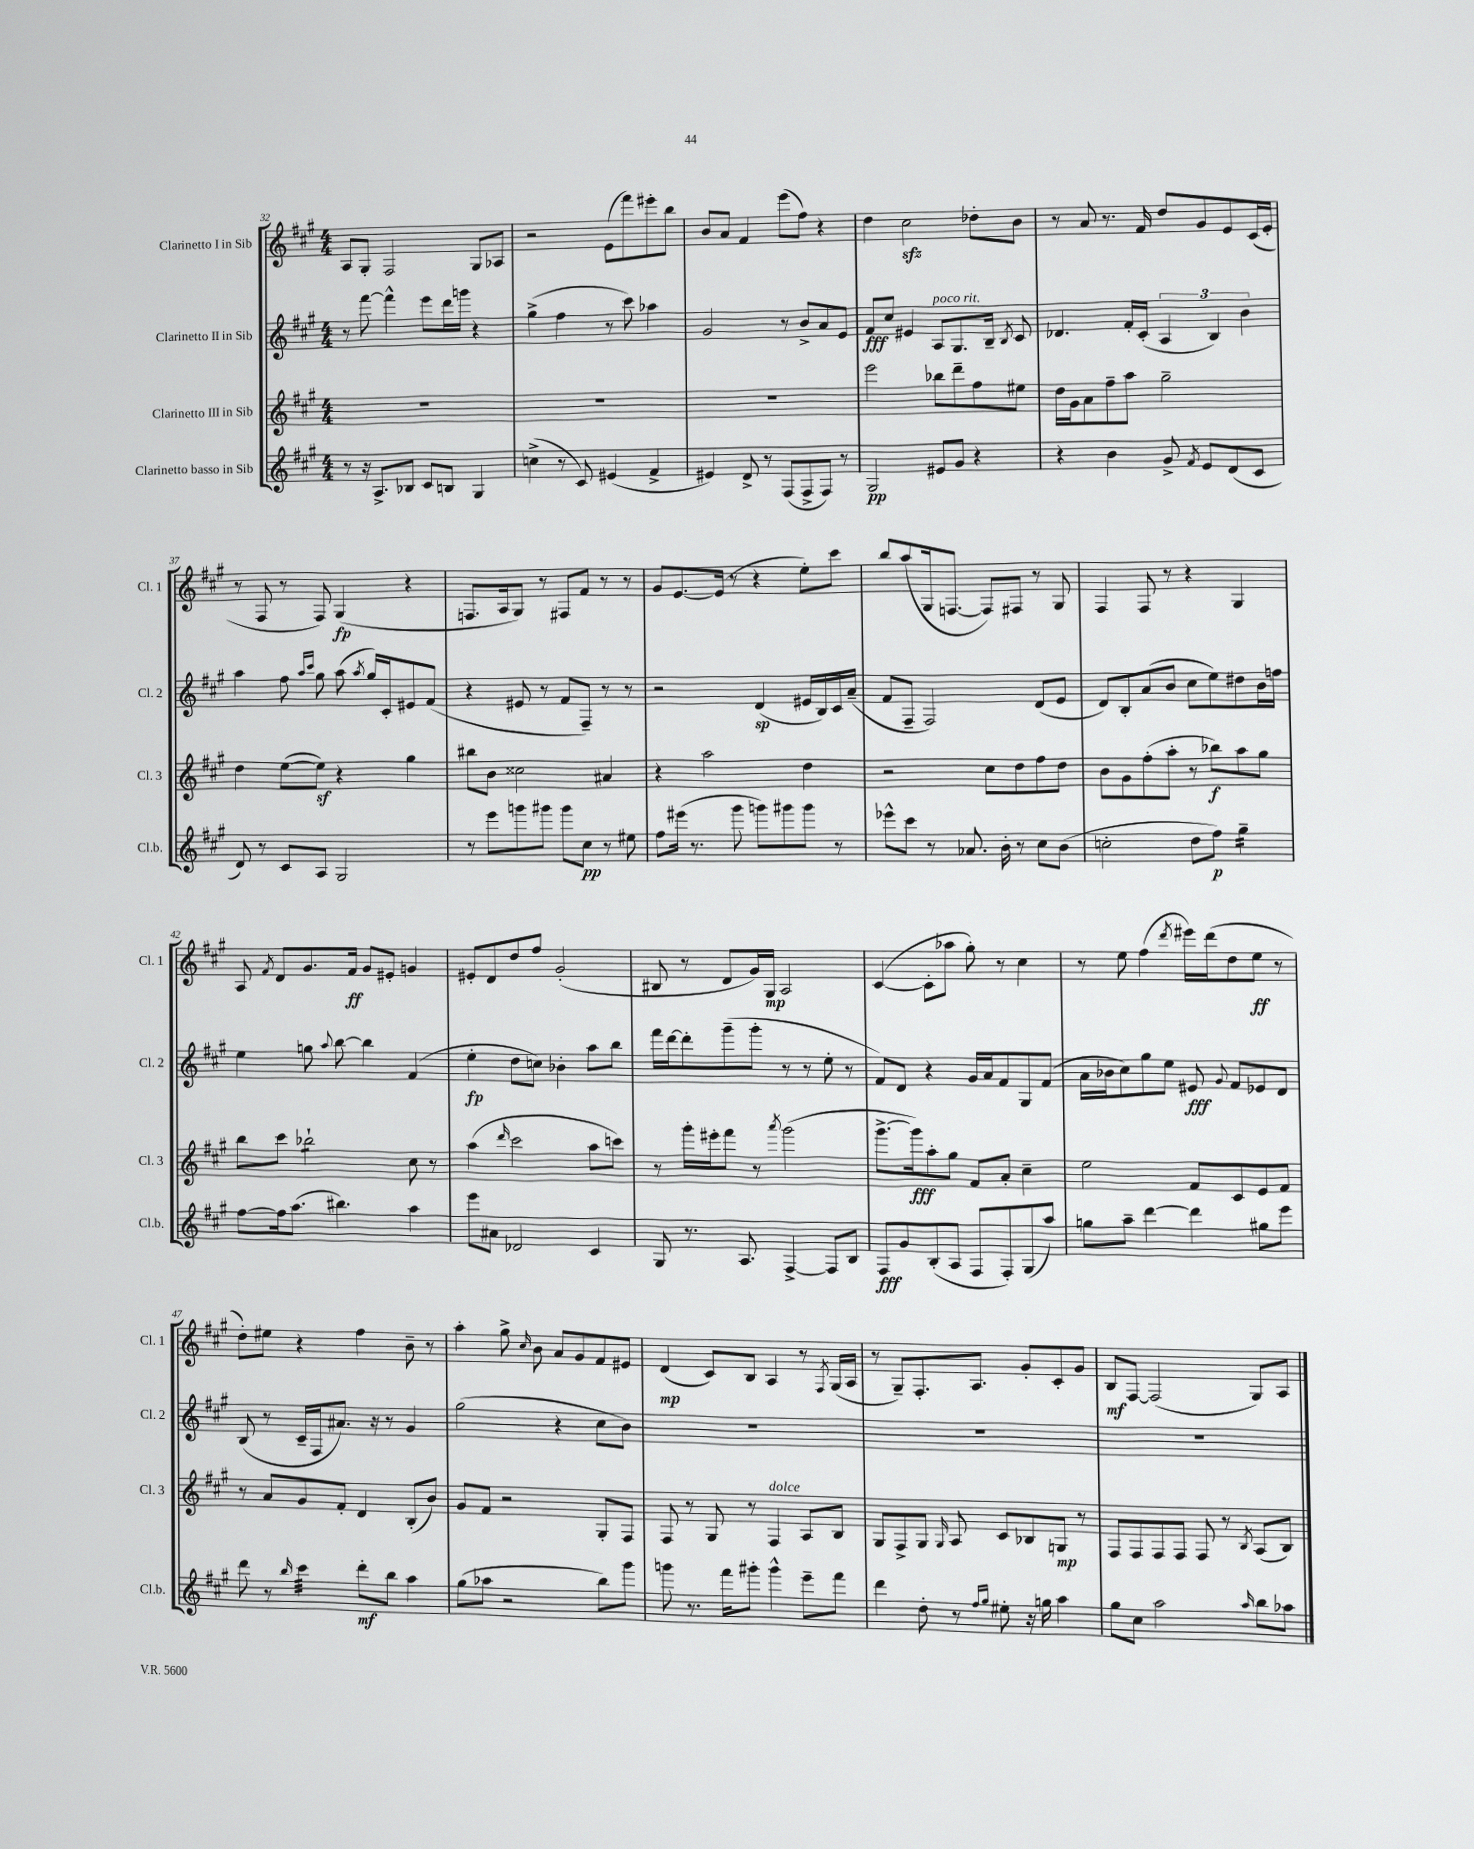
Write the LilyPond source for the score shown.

<<
\new StaffGroup <<
\new Staff = "s0" \with { instrumentName = "Clarinetto I in Sib" shortInstrumentName = "Cl. 1" } {
    \clef treble \key a \major \numericTimeSignature \time 4/4
    \autoBeamOff a8[ gis8]-. fis2 gis8[ aes8] |
    r2 e'8[( fis'''8) eis'''8-. b''8] |
    b'8[ a'8] fis'4 e'''8[( fis''8]) r4 |
    d''4 cis''2\sfz des''8[-. b'8] |
    r8 a'8 r8. fis'16 d''8[ gis'8 e'8 cis'16( e'16]-. |
    r8 fis8 r8 fis8) gis4\fp( r4 |
    f8.[ a16 gis8]) r8 fis8[ fis'8] r8 r8 |
    gis'8[ e'8.~ e'16]( r8 r4 e''8[-.) cis'''8] |
    b''8[ a''8( gis16 f8.]~ f8[) fis8] r8 gis8 |
    fis4 fis8 r8 r4 gis4 |
    a8 \acciaccatura { fis'8 } d'8[ gis'8. fis'16]\ff gis'8[ eis'8]-. g'4 |
    eis'8[-. d'8 d''8 fis''8] gis'2-.( |
    bis8 r8 d'8[ gis'16) gis16]\mp a2 |
    cis'4~( cis'8[-. aes''8] gis''8-.) r8 cis''4 |
    r8 e''8 fis''4( \acciaccatura { d'''8 } eis'''16[) d'''16( d''8 e''8]\ff r8 |
    d''8[-.) eis''8] r4 fis''4 b'8-- r8 |
    a''4-. gis''8-> \grace { cis''16 } b'8 a'8[ gis'8 fis'8 eis'8] |
    d'4\mp( cis'8[) b8] a4 r8 \acciaccatura { fis8 } gis16[( a16] |
    r8 gis8[--) fis8.-. a8.] gis'8[-. cis'8-. gis'8] |
    b8[\mf fis8]~ fis2( gis8[) a8] \bar "|." |
}
\new Staff = "s1" \with { instrumentName = "Clarinetto II in Sib" shortInstrumentName = "Cl. 2" } {
    \clef treble \key a \major \numericTimeSignature \time 4/4
    \autoBeamOff r8 fis'''8~ fis'''4-^ e'''8[ d'''16 g'''16] r4 |
    gis''4->( fis''4 r8 cis'''8) aes''4 |
    gis'2 r8 b'8[-> a'8 e'8] |
    fis'8[\fff cis''8] eis'4 a8[^\markup { \italic "poco rit." } gis8. b16]-- \acciaccatura { b8 } cis'8 |
    des'4. fis'16[-. cis'16]-.( \tuplet 3/2 { a4 b4) b'4 } |
    a''4 fis''8 \grace { a''16[ cis'''16] } gis''8 a''8( \acciaccatura { a''8 } gis''16[) cis'16-. eis'8 fis'8]( |
    r4 eis'8 r8 fis'8[ fis8]--) r8 r8 |
    r2 d'4\sp( eis'16[ b16) cis'16 a'16]--( |
    fis'8[ fis8]-- fis2) d'8[( e'8] |
    d'8[) b8-. a'8( b'8] cis''8[ e''8) dis''8 b'16 f''16] |
    e''4 g''8 \appoggiatura { a''8 } b''8~ b''4 fis'4( |
    e''4-.\fp d''8[ c''8]) bes'4-. a''8[ b''8] |
    fis'''16[ d'''16~ d'''8-. gis'''8--( gis'''8]-. r8 r8 e''8-. r8 |
    fis'8[) d'8] r4 gis'16[ a'16 fis'8 gis8 fis'8]( |
    a'16[ bes'16 cis''8) gis''8 e''8] eis'8\fff \appoggiatura { gis'8 } fis'8[ ees'8 d'8] |
    b8( r8 cis'16[-- fis16 ais'8.]) r16 r8 gis'4 |
    gis''2( r4 cis''8[ b'8]) |
    R1 |
    R1 |
    R1 \bar "|." |
}
\new Staff = "s2" \with { instrumentName = "Clarinetto III in Sib" shortInstrumentName = "Cl. 3" } {
    \clef treble \key a \major \numericTimeSignature \time 4/4
    \autoBeamOff R1 |
    R1 |
    R1 |
    e'''2 bes''8[ d'''8-- fis''8 eis''8] |
    d''16[ gis'16 a'8 fis''8-- a''8] gis''2-- |
    d''4 e''8[~( e''8]\sf) r4 gis''4 |
    bis''8[ b'8] cisis''2 ais'4 |
    r4 a''2 d''4 |
    r2 cis''8[ d''8 fis''8 d''8] |
    b'8[ gis'8 fis''8-.( a''8]-. r8 bes''8[\f) a''8 gis''8] |
    b''8[ cis'''8] bes''2:8-! cis''8 r8 |
    a''4( \grace { d'''16 } cis'''2 a''8[ c'''8]) |
    r8 gis'''16[-. eis'''16-. fis'''8] r8 \acciaccatura { a'''8 } gis'''2( |
    gis'''8.[~-> gis'''16\fff) a''8-. gis''8] fis'8[ a'8]-. cis''4-- |
    e''2 fis'8[ cis'8 e'8 fis'8] |
    r8 a'8[ gis'8 fis'8]-. d'4 b8[-.( b'8]) |
    gis'8[ fis'8] r2 gis8[-. fis8] |
    fis8 r8 gis8 r8 fis4^\markup { \italic "dolce" } a8[ b8] |
    gis8[ fis8-> gis8] \grace { gis16 } a8 cis'8[ bes8 g8]\mp r8 |
    fis8[ fis8 fis8 fis8] fis8 r8 \acciaccatura { b8 } a8[( b8]) \bar "|." |
}
\new Staff = "s3" \with { instrumentName = "Clarinetto basso in Sib" shortInstrumentName = "Cl.b." } {
    \clef treble \key a \major \numericTimeSignature \time 4/4
    \autoBeamOff r8 r16 a8.[-> bes8] cis'8[ b8] gis4 |
    c''4->( r8 cis'8) eis'4( fis'4-> |
    eis'4) d'8-> r8 fis8[( fis8-> fis8]) r8 |
    gis2\pp eis'8[ gis'8] r4 |
    r4 b'4 gis'8-> \acciaccatura { fis'8 } e'8[ d'8( cis'8] |
    d'8) r8 cis'8[ a8] gis2 |
    r8 e'''8[ g'''8 gis'''8] gis'''8[ cis''8]\pp r8 eis''8 |
    fis''8[ eis'''16]( r8. gis'''8 g'''8[) gis'''8 gis'''8] r8 |
    ees'''8[-^ cis'''8] r8 aes'8. b'16-. r8 cis''8[ b'8]( |
    c''2-. d''8[ fis''8]\p) gis''4:16-- |
    fis''8[~ fis''16 a''8.]( bis''4.) a''4 |
    e'''8[ ais'8] des'2 cis'4 |
    gis8 r8. a8. fis4~-> fis8[ b8] |
    fis8[\fff gis'8 b8-.( a8] fis8[ fis8-.) gis8( a''8]) |
    g''8[ a''8]-- d'''4~ d'''4 gis''8[ e'''8] |
    d'''8 r8 \grace { b''16 } cis'''4:32 d'''8[-.\mf b''8] a''4 |
    gis''8[( aes''8] r2 b''8[) gis'''8] |
    g'''8 r8. fis'''16[ gis'''8]-. gis'''4-^ e'''8[-- fis'''8] |
    d'''4 d''8-. r8 \grace { fis''16[ gis''16] } eis''8-. r16 g''16 a''4 |
    gis''8[ cis''8] a''2 \grace { a''16 } b''8[ aes''8] \bar "|." |
}
>>
>>
\layout { \context { \Score currentBarNumber = #32 } }
